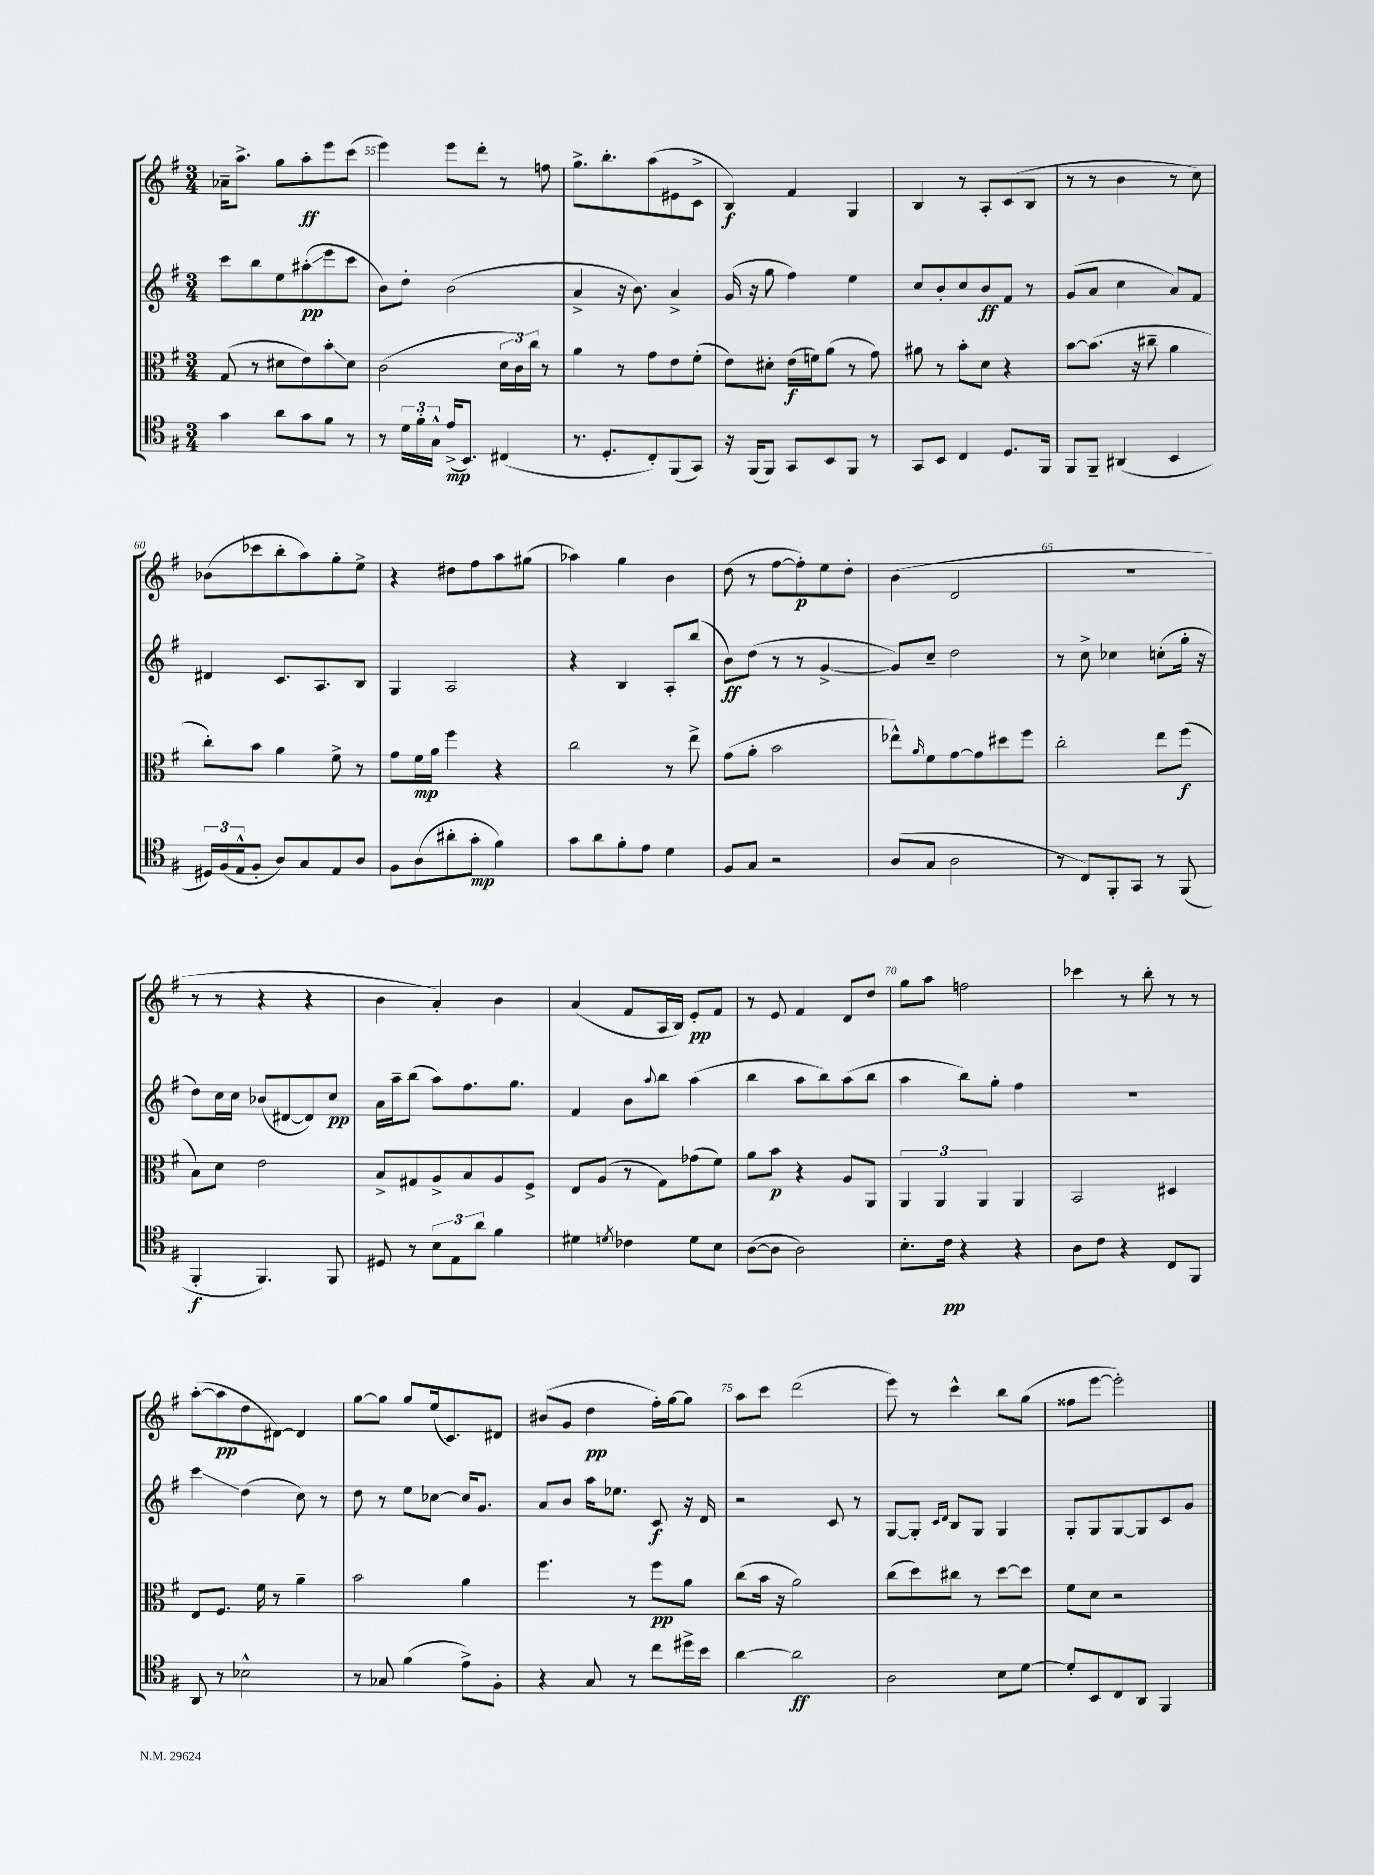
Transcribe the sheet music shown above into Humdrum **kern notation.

**kern	**kern	**kern	**kern
*staff4	*staff3	*staff2	*staff1
*clefC4	*clefC3	*clefG2	*clefG2
*k[f#]	*k[f#]	*k[f#]	*k[f#]
*M3/4	*M3/4	*M3/4	*M3/4
4g	(8G	8ccc	16a-~
.	.	.	8.aa^
.	8r	8bb	.
8a	8d#	8ee	8gg
8g	8e)	(8aa#'	8aa'
8f#	8b'	8eee	8eee
8r	8d#	8ccc	(8ccc
=	=	=	=
8r	(2c	8b)	4eee)
24d	.	8dd'	.
24f#'	.	.	.
24G^^	.	.	.
(16e^	.	(2b	8eee
8.BB)	.	.	.
.	.	.	8ddd'
(4C#	24d	.	8r
.	24c)	.	.
.	24cc	.	.
.	8r	.	8ff
=	=	=	=
8.r	4a	4a^	8.gg^
8.D'	.	.	8.bb'
.	8r	16r	.
.	.	8.b)	.
8C')	8g	.	(8aa
(8FF#	8e	4a^	8e#
8GG)	(8f#'	.	8c^
=	=	=	=
16r	8e)	(16g	4B)
(16FF#	.	16r	.
8FF#)	8d#'	8gg	.
8GG	(16e	4ff#)	4f#
.	16f)	.	.
8BB	(8a	.	.
8FF#	8r	4ee	4G
8r	8g)	.	.
=	=	=	=
8GG	8a#	8cc	4B
8BB	8r	8b'	.
4C	8b'	8cc	8r
.	8d	8b	8A'
8.D	4r	8f#	(8c
.	.	8r	8B
16FF#	.	.	.
=	=	=	=
8FF#	[8b	(8g	8r
8FF#~	(8.b]	8a	8r
(4AA#	.	4cc	4b
.	16r	.	.
.	8cc#~	.	.
4BB	4a	8a)	8r
.	.	8f#	8cc)
=	=	=	=
24D#)	8cc')	4d#	(8b-
(24F#	.	.	.
24E^^	.	.	.
8F#'	8b	.	8ccc-
8A)	4a	8.c	8bb'
8G	.	.	8aa)
.	.	8.A	.
8E	8f#^	.	8gg'
8A	8r	8B	8ee^
=	=	=	=
8F#	8g	4G	4r
(8A	16f#	.	.
.	16a	.	.
8a#'	4ff#	2A	8dd#
8g'	.	.	8ff#
4f#)	4r	.	8aa
.	.	.	(8gg#
=	=	=	=
8g	2cc	4r	4aa-)
8a	.	.	.
8f#'	.	4B	4gg
8e	.	.	.
4d	8r	8A'	4b
.	8ee^	(8bb	.
=	=	=	=
8F#	(8g	8b)	(8dd
8G	8a'	(8dd	8r
2r	2b	8r	[8ff#
.	.	8r	8ff#'])
.	.	[4g^	8ee
.	.	.	8dd'
=	=	=	=
(8A	8ee-^^)	8g])	(4b
.	16qqa	.	.
8G	8f#	8cc~	.
2A	[8g	2dd	2d
.	8g]	.	.
.	8dd#	.	.
.	8ff#	.	.
=	=	=	=
8r	2cc'	8r	2.r
8C)	.	8cc^	.
8FF#'	.	4cc-	.
8GG	.	.	.
8r	8ee	(8cc'	.
(8FF#	(8ff#	16gg'	.
.	.	16r	.
=	=	=	=
4FF#'	8B)	8dd)	8r
.	8d	16cc	8r
.	.	16cc	.
4.FF#)	2e	(8b-	4r
.	.	[8d#	.
.	.	8d#])	4r
8FF#	.	8cc	.
=	=	=	=
8D#	8B^	16a	4b
.	.	16aa~	.
8r	8G#	(8bb	.
12B	8A^	8aa)	4a')
12E	.	.	.
.	8B	8.ff#	.
12a	.	.	.
4f#	8A	.	4b
.	.	8.gg	.
.	8F#^	.	.
=	=	=	=
4d#	8E	4f#	(4a
.	(8A	.	.
8qd	.	.	.
4c-	8r	8b	8f#
.	.	8qqaa	.
.	8G)	8bb	16A
.	.	.	16B)
8d	(8g-	(4aa	8e'
8B	8f#)	.	8f#
=	=	=	=
([8A	8a	4bb	8r
8A]	8b	.	8e
2A)	4r	8aa	4f#
.	.	8bb)	.
.	8A	(8aa	8d
.	8AA	8bb	8dd
=	=	=	=
8.B'	6AA	4aa	8gg
.	.	.	8aa
.	6AA	.	.
16c	.	.	.
4r	.	8bb)	2ff
.	6AA	.	.
.	.	8gg'	.
4r	4AA	4ff#	.
=	=	=	=
8A	2BB	2.r	4ccc-
8c	.	.	.
4r	.	.	8r
.	.	.	8bb'
8C	4D#	.	8r
8FF#	.	.	8r
=	=	=	=
8AA	8E	4ccc	([8aa'
8r	8.F#	.	8aa]
2B-^^	.	(4dd	8dd
.	16f#	.	.
.	8r	.	[8d#)
.	4a~	8cc)	4d#]
.	.	8r	.
=	=	=	=
8r	2b	8dd	[8gg
8G-	.	8r	8gg]
(4f#	.	8ee	8gg
.	.	[8cc-	(16ee
.	.	.	8.c)
8e^)	4a	16cc-]	.
.	.	8.g	.
8F#'	.	.	8d#
=	=	=	=
4r	4.ff#	8a	(8b#
.	.	8b	8g
8G	.	16aa	4dd
.	.	8.ee-	.
8r	8r	.	.
8cc	8ff#	8c	16ff#')
.	.	.	[16gg
16dd#^	8a	16r	8gg]
16b	.	16d	.
=	=	=	=
[4a	(8cc	2r	8aa
.	16b	.	8ccc
.	16r	.	.
2a]	2a)	.	(2ddd
.	.	8c	.
.	.	8r	.
=	=	=	=
2A	(8cc	[8G	8eee)
.	8dd)	8G']	8r
.	.	16qqc	.
.	.	16qqd	.
.	8cc#	8B	4ccc^^
.	8r	8G	.
8B	[8dd	4G	8bb
[8d	8dd]	.	(8gg
=	=	=	=
8d']	8f#	8G'	8ff##
8BB	8d	8G	[8eee
8C	2r	[8G	2eee'])
8AA	.	8G]	.
4FF#	.	8c	.
.	.	8g	.
==	==	==	==
*-	*-	*-	*-
